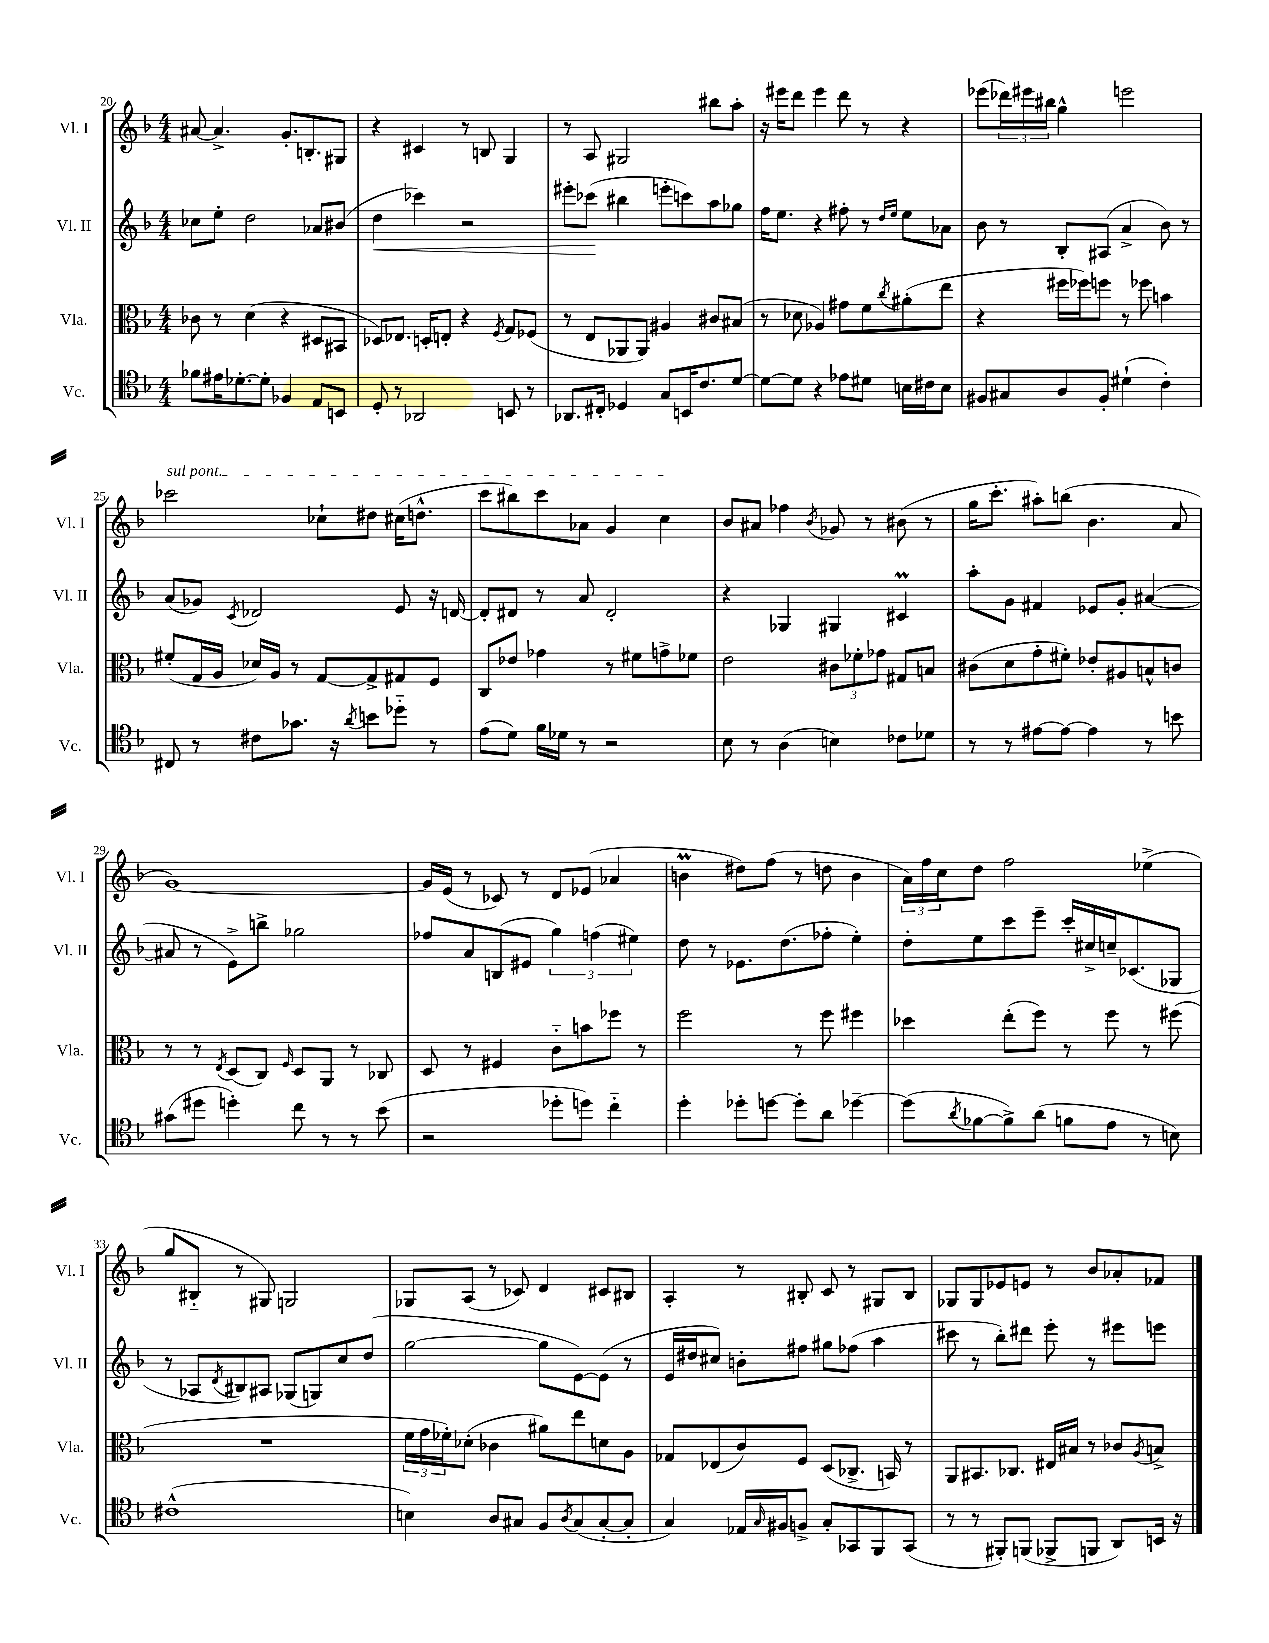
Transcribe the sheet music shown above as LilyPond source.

<<
\new StaffGroup <<
\new Staff = "s0" \with { instrumentName = "Vl. I" shortInstrumentName = "Vl. I" } {
    \clef treble \key f \major \numericTimeSignature \time 4/4
    ais'8~ ais'4.-> g'8.-. b8.-. gis8 |
    r4 cis'4 r8 b8 g4 |
    r8 a8 gis2 bis''8 a''8-. |
    r16 eis'''16 d'''8 eis'''4 d'''8 r8 r4 |
    ees'''8( \tuplet 3/2 { des'''16) eis'''16 bis''16 } g''4-^ e'''2 |
    \once \override TextSpanner.bound-details.left.text = \markup { \italic "sul pont." } ces'''2\startTextSpan ces''8-! dis''8 cis''16( d''8.-^ |
    c'''8 bis''8) c'''8 aes'8 g'4 c''4\stopTextSpan |
    bes'8 ais'8 fes''4 \acciaccatura { bes'8 } ges'8 r8 bis'8( r8 |
    g''16 c'''8.-. ais''8-.) b''8( bes'4. a'8 |
    g'1~) |
    g'16 e'16( r8 ces'8) r8 d'8 ees'8( aes'4 |
    b'4\prall dis''8) f''8( r8 d''8 b'4 |
    \tuplet 3/2 { a'16) f''16 c''16 } d''8 f''2 ees''4->( |
    g''8 bis8-_ r8 gis8) g2 |
    ges8 a8( r8 ces'8) d'4 cis'8 bis8 |
    a4-. r8 bis8-. c'8 r8 gis8 bis8 |
    ges8 ges8 ees'8 e'8 r8 bes'8 aes'8-. fes'8 \bar "|." |
}
\new Staff = "s1" \with { instrumentName = "Vl. II" shortInstrumentName = "Vl. II" } {
    \clef treble \key f \major \numericTimeSignature \time 4/4
    ces''8 e''8-. d''2 aes'8 bis'8( |
    d''4\< ces'''4) r2 |
    eis'''8-. ces'''8\!( bis''4 e'''8-. c'''8) a''8 ges''8 |
    f''16 e''8. r4 fis''8-. r8 \grace { d''16 e''16 } e''8 aes'8 |
    bes'8 r8 bes8-. ais8( a'4-> bes'8) r8 |
    a'8( ges'8) \acciaccatura { c'8 } des'2 e'8 r16 d'16~ |
    d'8-. dis'8 r8 a'8 dis'2-. |
    r4 ges4 gis4 cis'4\prall |
    a''8-. g'8 fis'4 ees'8 g'8-. ais'4~( |
    ais'8 r8 e'8->) b''8-> ges''2 |
    fes''8 a'8 b8( eis'8 \tuplet 3/2 { g''4) f''4( eis''4) } |
    d''8 r8 ees'8. d''8.( fes''8-. e''4-.) |
    d''8-. e''8 c'''8 e'''8-- c'''16-. cis''16-> c''16-- ces'8.( ges8 |
    r8 aes8 \acciaccatura { d'8 } bis8) ais8 ges8( g8) c''8 d''8( |
    g''2~ g''8 e'8~) e'8( r8 |
    e'16 dis''16 cis''8) b'8-. fis''8 gis''8 fes''8( a''4 |
    cis'''8 r8 bes''8-.) dis'''8 e'''8-. r8 eis'''8 e'''8 \bar "|." |
}
\new Staff = "s2" \with { instrumentName = "Vla." shortInstrumentName = "Vla." } {
    \clef alto \key f \major \numericTimeSignature \time 4/4
    ces'8 r8 d'4( r4 dis8 bis,8 |
    des8) ees8. d16-. e8-. r4 \acciaccatura { f8 } g8 fes8( |
    r8 e8 aes,8 aes,8) ais4 cis'8 bis8( |
    r8 des'8 aes4) gis'8 f'8 \acciaccatura { c''8 } ais'8-.( e''8 |
    r4 fis''16 fes''16) f''8 r8 fes''8 b'4 |
    fis'8-.( g16 a16 des'16) a16 r8 g8~ g8-> gis8 f8 |
    c8 ees'8 ges'4 r8 fis'8 g'8-> fes'8 |
    e'2 \tuplet 3/2 { cis'8 fes'8-. ges'8 } gis8 b8 |
    cis'8( d'8 g'8-. fis'8-.) ees'8-. ais8 b8-^ c'8 |
    r8 r8 \acciaccatura { e8 } d8( c8) \grace { f16 } d8 a,8 r8 ces8 |
    d8 r8 fis4 c'8-_ b'8 fes''8 r8 |
    f''2 r8 f''8 fis''4 |
    des''4 e''8-.( f''8) r8 f''8 r8 fis''8( |
    R1 |
    \tuplet 3/2 { f'16 g'16 fes'16-.) } des'8-.( ces'4 ais'8) e''8 d'8 a8 |
    ges8 ees8( c'8) f8 d8( ces8.-> b,16) r8 |
    a,8 bis,8. ces8. eis16 bis16 r8 ces'8 \acciaccatura { a8 } b8-> \bar "|." |
}
\new Staff = "s3" \with { instrumentName = "Vc." shortInstrumentName = "Vc." } {
    \clef tenor \key f \major \numericTimeSignature \time 4/4
    fes'8 eis'16 des'8.~-. des'8-. fes4 e8 b,8 |
    d8-. r8 aes,2 b,8 r8 |
    aes,8. cis16-. des4 g8 b,16 c'8. d'8~ |
    d'8~ d'8 r4 ees'8 dis'8 b16 cis'16 b8 |
    fis8 gis8 a8 fis8-. dis'4-!( c'4-.) |
    cis8 r8 cis'8 ges'8. r16 \acciaccatura { a'8 } b'8 des''8-_ r8 |
    e'8( d'8) f'16 des'16 r8 r2 |
    bes8 r8 a4( b4) ces'8 des'8 |
    r8 r8 eis'8~ eis'8~ eis'4 r8 b'8 |
    gis'8( dis''8 d''4-.) c''8 r8 r8 bes'8( |
    r2 des''8-. d''8) c''4-_ |
    d''4-. des''8-. d''8~ d''8-. a'8 des''4~-- |
    des''8( \acciaccatura { a'8 } fes'8~ fes'8->) a'8( f'8 e'8 r8 b8) |
    cis'1-^( |
    b4) a8 gis8 f8 \acciaccatura { a8 } gis8( gis8~-. gis8-. |
    g4) ees16 \grace { g16 } fis16 f8-> g8-. ges,8 f,8 ges,8( |
    r8 r8 fis,8-.) f,8( fes,8-> f,8 a,8) b,16 r16 \bar "|." |
}
>>
>>
\layout { \context { \Score currentBarNumber = #20 } }
